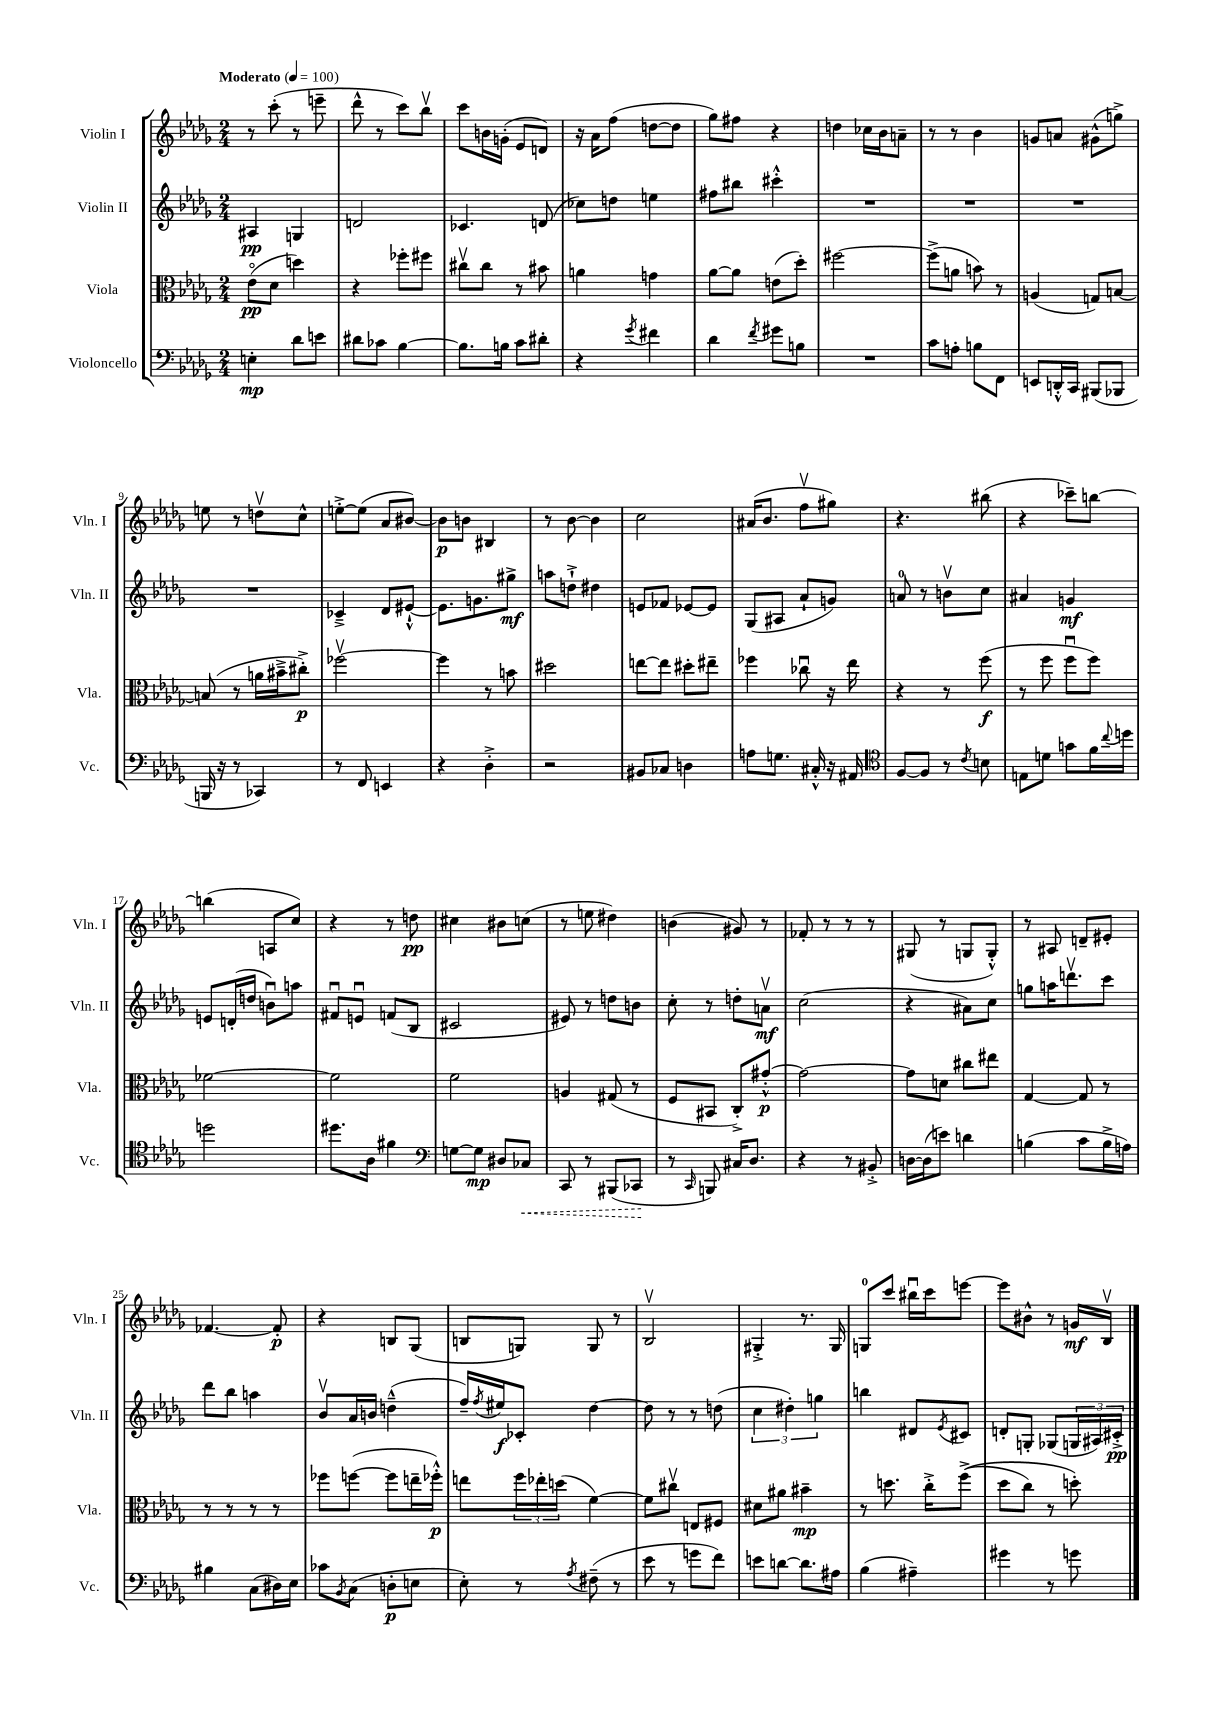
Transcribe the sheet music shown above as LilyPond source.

<<
\new StaffGroup <<
\new Staff = "s0" \with { instrumentName = "Violin I" shortInstrumentName = "Vln. I" } {
    \clef treble \key des \major \numericTimeSignature \time 2/4 \tempo "Moderato" 4 = 100
    r8 c'''8-.( r8 e'''8-- |
    des'''8-^ r8 c'''8) bes''8\upbow |
    c'''8 b'16 g'16-.( ees'8 d'8) |
    r16 aes'16 f''8( d''8~ d''8 |
    ges''8) fis''8 r4 |
    d''4 ces''16 bes'16 a'8-- |
    r8 r8 bes'4 |
    g'8 a'8 gis'8-^( g''8->) |
    e''8 r8 d''8\upbow c''8-^ |
    e''8~-.-> e''8( aes'8 bis'8~) |
    bis'8\p b'8 bis4 |
    r8 bes'8~ bes'4 |
    c''2 |
    ais'16( bes'8. f''8\upbow gis''8) |
    r4. bis''8( |
    r4 ces'''8--) b''8~ |
    b''4( a8 c''8) |
    r4 r8 d''8\pp |
    cis''4 bis'8 c''8( |
    r8 e''8 dis''4) |
    b'4( gis'8) r8 |
    fes'8-. r8 r8 r8 |
    gis8( r8 g8 g8-.-^) |
    r8 ais8 d'8-- eis'8-. |
    fes'4.~ fes'8-.\p |
    r4 b8 ges8( |
    b8 g8) g8 r8 |
    bes2\upbow |
    gis4-.-> r8. gis16 |
    g8-0 c'''8 bis''16\downbow c'''16 e'''8~ |
    e'''8 bis'8-^ r8 g'16\mf bes16\upbow \bar "|." |
}
\new Staff = "s1" \with { instrumentName = "Violin II" shortInstrumentName = "Vln. II" } {
    \clef treble \key des \major \numericTimeSignature \time 2/4
    ais4\pp g4 |
    d'2 |
    ces'4. d'8( |
    ces''8) d''8 e''4 |
    fis''8 bis''8 cis'''4-.-^ |
    R2 |
    R2 |
    R2 |
    R2 |
    ces'4---> des'8 eis'8~-!-^ |
    eis'8. g'8. gis''8->\mf |
    a''8 d''8-!-> dis''4 |
    e'8 fes'8 ees'8~ ees'8 |
    ges8( ais8 aes'8-! g'8) |
    a'8-0 r8 b'8\upbow c''8 |
    ais'4 g'4\mf |
    e'8 d'16-.( d''16 b'8\downbow) a''8 |
    fis'8\downbow e'8\downbow f'8( bes8 |
    cis'2 |
    eis'8) r8 d''8 b'8 |
    c''8-. r8 d''8-. a'8\upbow\mf |
    c''2( |
    r4 ais'8) c''8 |
    g''8 a''16 d'''8.\upbow c'''8 |
    des'''8 bes''8 a''4 |
    bes'8\upbow aes'16 b'16 d''4---^( |
    f''16--) \acciaccatura { f''8 } eis''16\f ces'8-. des''4~ |
    des''8 r8 r8 d''8( |
    \tuplet 3/2 { c''4 dis''4-.) g''4 } |
    b''4 dis'8 \acciaccatura { ees'8 } cis'8 |
    d'8-. g8-. ges8( \tuplet 3/2 { g16 ais16) cis'16-.->\pp } \bar "|." |
}
\new Staff = "s2" \with { instrumentName = "Viola" shortInstrumentName = "Vla." } {
    \clef alto \key des \major \numericTimeSignature \time 2/4
    ees'8\flageolet\pp( des'8 d''4) |
    r4 fes''8-. fis''8 |
    cis''8\upbow cis''8 r8 bis'8 |
    a'4 g'4 |
    aes'8~ aes'8 e'8( des''8-.) |
    fis''2~ |
    fis''8->( a'8 b'8) r8 |
    a4( g8) b8~ |
    b8( r8 a'16 bis'16---> cis''8-.->\p) |
    fes''2~\upbow |
    fes''4 r8 b'8 |
    dis''2 |
    e''8~ e''8 dis''8-. eis''8-- |
    fes''4 ces''8\downbow r16 ees''16 |
    r4 r8 f''8\f( |
    r8 f''8 f''8\downbow f''8) |
    fes'2~ |
    fes'2 |
    f'2 |
    a4 gis8( r8 |
    f8 bis,8 c8-.->) gis'8~-.-^\p |
    gis'2~ |
    gis'8 d'8 cis''8 eis''8 |
    ges4~ ges8 r8 |
    r8 r8 r8 r8 |
    fes''8 f''8~( f''8 e''16-- fes''16-.-^\p) |
    e''8 \tuplet 3/2 { f''16 ees''16-. d''16( } f'4~) |
    f'8 cis''8\upbow e8 fis8 |
    dis'8 ais'8 bis'4--\mp |
    r8 d''8. c''16-.-> f''8->(\( |
    des''8 c''8) r8 d''8-.\) \bar "|." |
}
\new Staff = "s3" \with { instrumentName = "Violoncello" shortInstrumentName = "Vc." } {
    \clef bass \key des \major \numericTimeSignature \time 2/4
    e4-.\mp des'8 e'8 |
    dis'8 ces'8 bes4~ |
    bes8. b16 c'8 dis'8-. |
    r4 \acciaccatura { ges'8 } fis'4 |
    des'4 \acciaccatura { f'8 } gis'8 b8 |
    R2 |
    c'8 a8-. b8 f,8 |
    e,8 d,16-.-^ c,16 bis,,8( bes,,8 |
    b,,16 r16 r8 ces,4) |
    r8 f,8 e,4 |
    r4 des4-.-> |
    r2 |
    bis,8 ces8 d4 |
    a8 g8. cis16-.-^ r16 ais,16 |
    \clef tenor f8~ f8 r8 \acciaccatura { c'8 } b8 |
    e8 d'8 g'8 f'16 \appoggiatura { c''8 } d''16 |
    d''2 |
    dis''8. aes16 fis'4 |
    \clef bass g8~ g8\mp dis8 \once \override Hairpin.style = #'dashed-line ces8\< |
    c,8 r8 bis,,8( ces,8\! |
    r8 \grace { c,16 } b,,8) cis16 des8. |
    r4 r8 bis,8-.-> |
    d16~ d16( e'8) d'4 |
    b4( c'8 b16-> a16) |
    bis4 c8( dis16) ees16 |
    ces'8 \acciaccatura { bes,8 } c8( d8-.\p e8 |
    ees8-.) r8 \acciaccatura { aes8 } fis8--( r8 |
    ees'8 r8 g'8 f'8) |
    e'8 d'8~ d'8. ais16 |
    bes4( ais4--) |
    gis'4 r8 g'8 \bar "|." |
}
>>
>>
